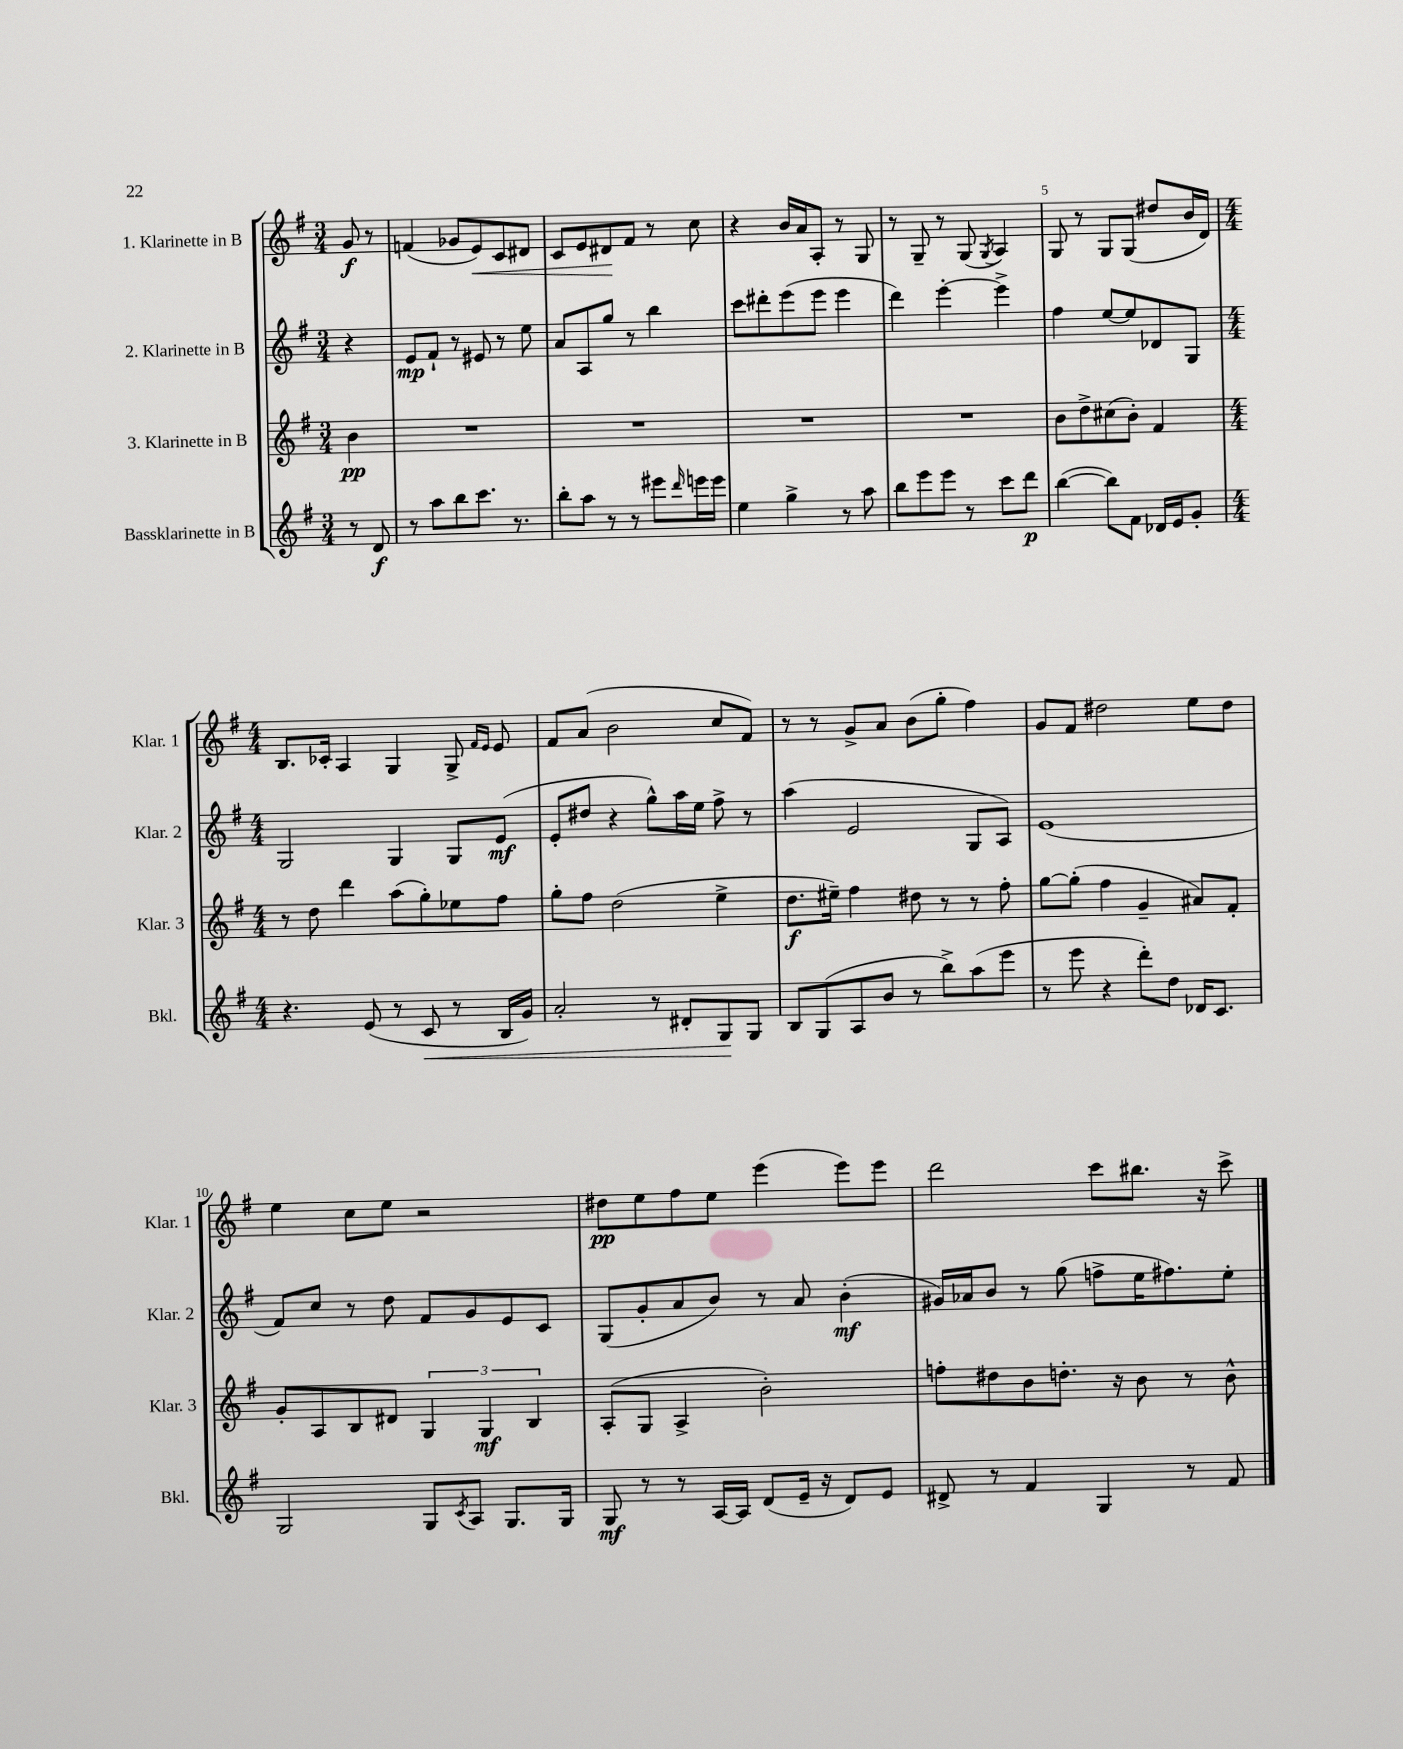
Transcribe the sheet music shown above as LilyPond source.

<<
\new StaffGroup <<
\new Staff = "s0" \with { instrumentName = "1. Klarinette in B" shortInstrumentName = "Klar. 1" } {
    \clef treble \key g \major \numericTimeSignature \time 3/4 \partial 4
    g'8\f r8 |
    f'4( ges'8 e'8\<) c'8 dis'8 |
    c'8 e'8 dis'8\! fis'8 r8 c''8 |
    r4 b'16 a'16 a8-. r8 g8 |
    r8 g8-- r8 g8( \acciaccatura { g8 } a4) |
    g8 r8 g8 g8( dis''8 b'16 d'16) |
    \numericTimeSignature \time 4/4 b8. ces'16-. a4 g4 g8-> \grace { fis'16 e'16 } e'8 |
    fis'8 a'8( b'2 c''8 fis'8) |
    r8 r8 g'8-> a'8 b'8( g''8-. fis''4) |
    g'8 fis'8 dis''2 e''8 dis''8 |
    e''4 c''8 e''8 r2 |
    dis''8\pp e''8 fis''8 e''8 e'''4( e'''8) e'''8 |
    d'''2 c'''8 bis''8. r16 c'''8-> \bar "|." |
}
\new Staff = "s1" \with { instrumentName = "2. Klarinette in B" shortInstrumentName = "Klar. 2" } {
    \clef treble \key g \major \numericTimeSignature \time 3/4 \partial 4
    r4 |
    e'8\mp fis'8-! r8 eis'8 r8 e''8 |
    a'8 a8 g''8 r8 b''4 |
    c'''8 dis'''8-. e'''8( e'''8 e'''4 |
    d'''4) e'''4~-. e'''4-> |
    fis''4 e''8~ e''8 des'8 g8 |
    \numericTimeSignature \time 4/4 g2 g4 g8 e'8\mf( |
    e'8-. dis''8 r4 g''8-^) a''16 e''16 fis''8-> r8 |
    a''4( e'2 g8 a8) |
    e'1( |
    fis'8) c''8 r8 d''8 fis'8 g'8 e'8 c'8 |
    g8( g'8-. a'8 b'8) r8 a'8 b'4-.\mf( |
    gis'16) aes'16 b'8 r8 g''8( f''8-> e''16 fis''8.) e''8-. \bar "|." |
}
\new Staff = "s2" \with { instrumentName = "3. Klarinette in B" shortInstrumentName = "Klar. 3" } {
    \clef treble \key g \major \numericTimeSignature \time 3/4 \partial 4
    b'4\pp |
    R2. |
    R2. |
    R2. |
    R2. |
    b'8 d''8-> cis''8( b'8-.) fis'4 |
    \numericTimeSignature \time 4/4 r8 d''8 d'''4 a''8( g''8-.) ees''8 fis''8 |
    g''8-. fis''8 d''2( e''4-> |
    d''8.\f eis''16--) fis''4 dis''8 r8 r8 fis''8-. |
    g''8~ g''8-.( fis''4 g'4-- ais'8) fis'8-. |
    g'8-. a8 b8 dis'8 \tuplet 3/2 { g4 g4\mf b4 } |
    a8-.( g8 a4-> b'2-.) |
    f''8-. dis''8 b'8 d''8.-. r16 b'8 r8 b'8-^ \bar "|." |
}
\new Staff = "s3" \with { instrumentName = "Bassklarinette in B" shortInstrumentName = "Bkl." } {
    \clef treble \key g \major \numericTimeSignature \time 3/4 \partial 4
    r8 d'8\f |
    r8 a''8 b''8 c'''8. r8. |
    b''8-. a''8 r8 r8 eis'''8 \grace { d'''16 } e'''16 e'''16 |
    e''4 g''4-> r8 a''8 |
    b''8 e'''8 e'''8 r8 c'''8 d'''8\p |
    b''4~( b''8) fis'8 des'16 e'16 g'8-. |
    \numericTimeSignature \time 4/4 r4. e'8( r8 c'8\< r8 b16 g'16) |
    a'2-. r8 dis'8-. g8\! g8 |
    b8 g8( a8 b'8 r8 b''8->) a''8( e'''8 |
    r8 e'''8 r4 d'''8-.) d''8 des'16 c'8. |
    g2 g8 \acciaccatura { c'8 } a8 g8. g16 |
    g8\mf r8 r8 a16~ a16 d'8( e'16-- r16 d'8) e'8 |
    dis'8-> r8 fis'4 g4 r8 fis'8 \bar "|." |
}
>>
>>
\layout { \context { \Score \override BarNumber.break-visibility = ##(#f #t #t) barNumberVisibility = #(every-nth-bar-number-visible 5) } }
